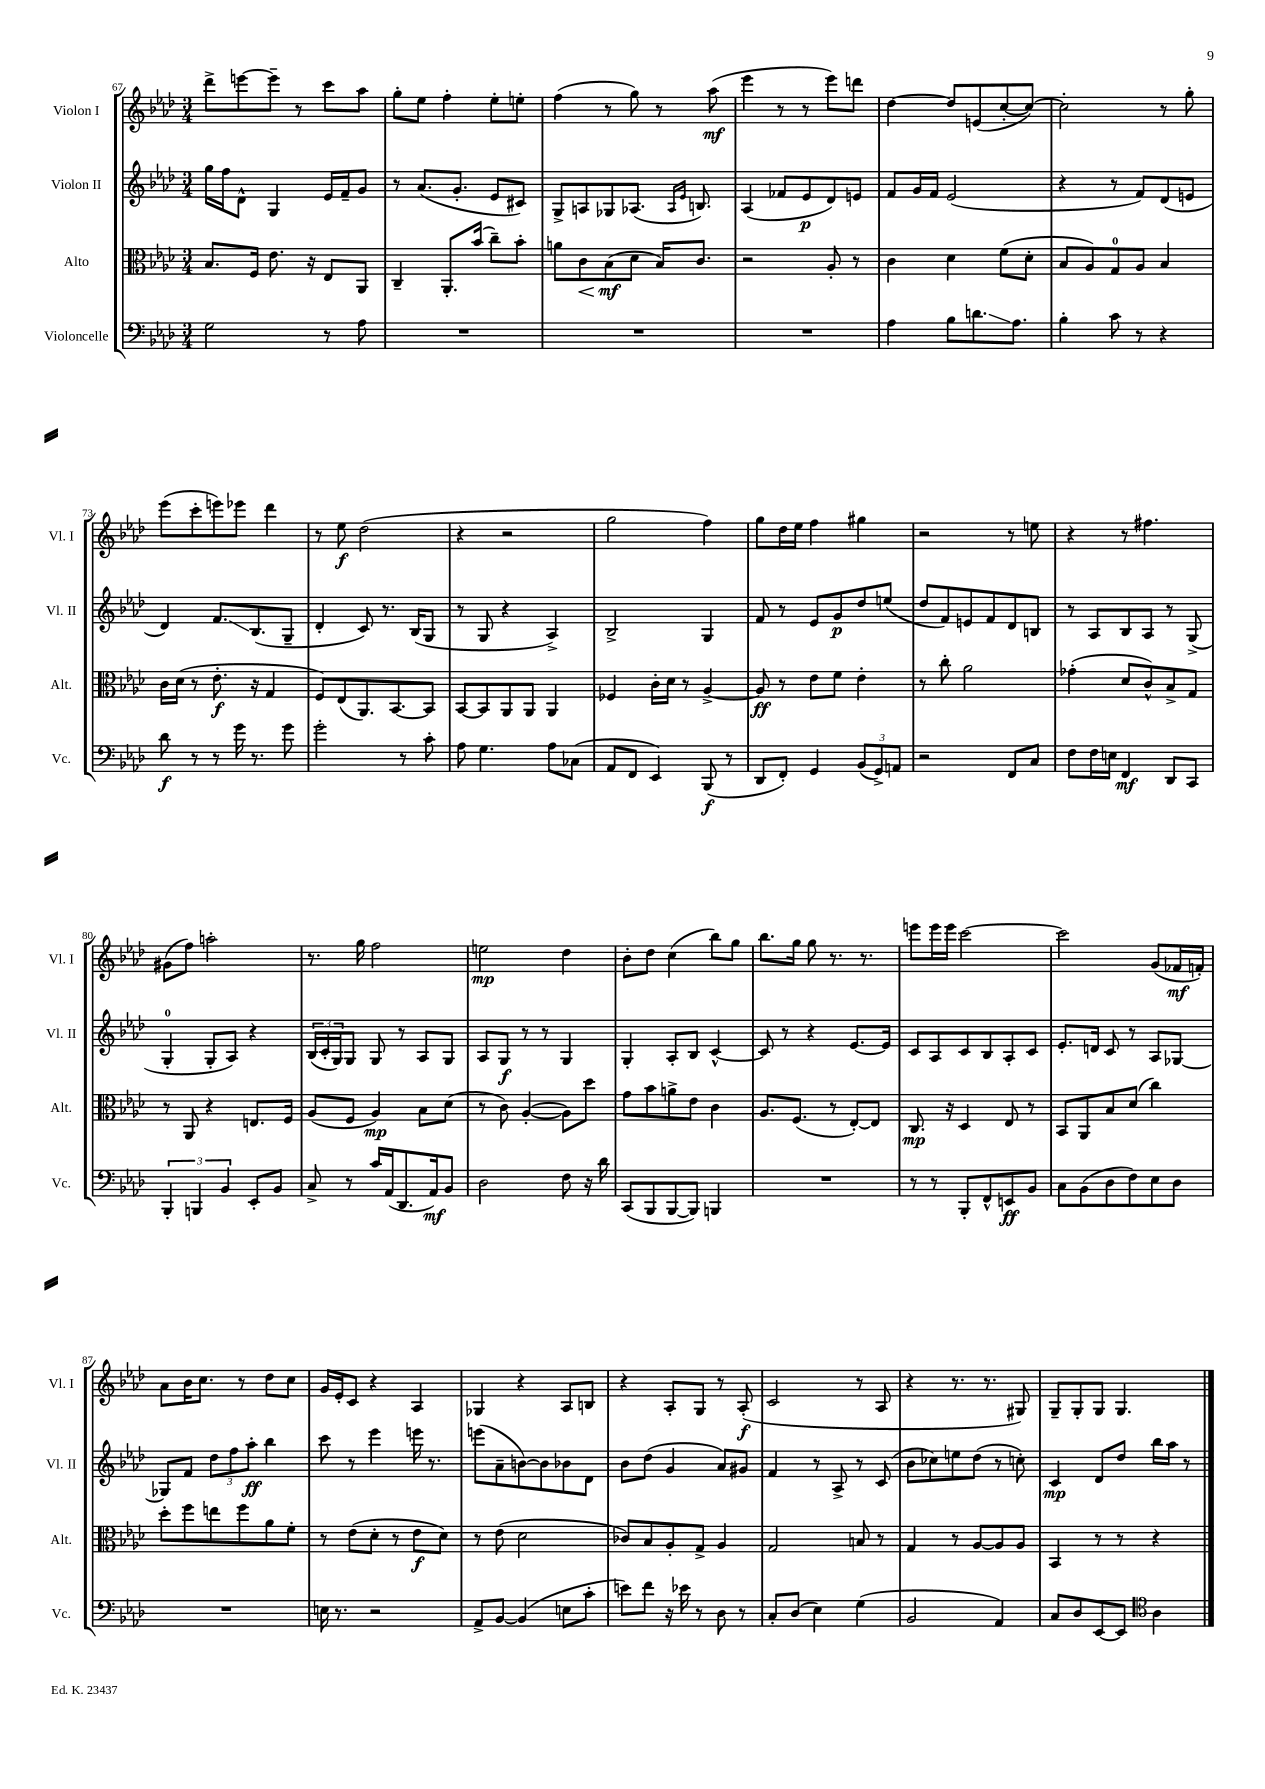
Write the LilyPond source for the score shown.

<<
\new StaffGroup <<
\new Staff = "s0" \with { instrumentName = "Violon I" shortInstrumentName = "Vl. I" } {
    \clef treble \key aes \major \numericTimeSignature \time 3/4
    des'''8-> e'''8~ e'''8-- r8 c'''8 aes''8 |
    g''8-. ees''8 f''4-. ees''8-. e''8-. |
    f''4( r8 g''8) r8 aes''8\mf( |
    ees'''4 r8 r8 ees'''8) d'''8 |
    des''4~ des''8 e'8( c''8~-. c''8~) |
    c''2-. r8 g''8-. |
    ees'''8( c'''8-. e'''8) ees'''8 des'''4 |
    r8 ees''8\f des''2( |
    r4 r2 |
    g''2 f''4) |
    g''8 des''16 ees''16 f''4 gis''4 |
    r2 r8 e''8 |
    r4 r8 fis''4. |
    gis'8( f''8) a''2-. |
    r8. g''16 f''2 |
    e''2\mp des''4 |
    bes'8-. des''8 c''4( bes''8) g''8 |
    bes''8. g''16 g''8 r8. r8. |
    e'''8 e'''16 e'''16 c'''2~ |
    c'''2 g'8( fes'16\mf f'16-.) |
    aes'8 bes'16 c''8. r8 des''8 c''8 |
    g'16 ees'16-. c'8 r4 aes4 |
    ges4 r4 aes8 b8 |
    r4 aes8-. g8 r8 aes8-.\f( |
    c'2 r8 aes8 |
    r4 r8. r8. gis8) |
    g8-- g8-. g8 g4. \bar "|." |
}
\new Staff = "s1" \with { instrumentName = "Violon II" shortInstrumentName = "Vl. II" } {
    \clef treble \key aes \major \numericTimeSignature \time 3/4
    g''16 f''16 des'8-^ g4 ees'16 f'16-- g'8 |
    r8 aes'8.( g'8.-. ees'8 cis'8) |
    g8-> a8 ges8 aes8.( \grace { aes16 ees'16 } b8.) |
    aes4( fes'8 ees'8\p des'8) e'8 |
    f'8 g'16 f'16 ees'2( |
    r4 r8 f'8) des'8( e'8 |
    des'4) f'8.\glissando bes8.( g8-- |
    des'4-. c'8) r8. bes16( g8 |
    r8 g8 r4 aes4->) |
    bes2-> g4 |
    f'8 r8 ees'8 g'8\p des''8 e''8( |
    des''8 f'8) e'8 f'8 des'8 b8 |
    r8 aes8 bes8 aes8 r8 g8->( |
    g4-0-. g8-. aes8) r4 |
    \tuplet 3/2 { bes16( c'16-. g16) } g8 g8 r8 aes8 g8 |
    aes8 g8\f r8 r8 g4 |
    g4-. aes8-. bes8 c'4~-^ |
    c'8 r8 r4 ees'8.~ ees'16 |
    c'8 aes8 c'8 bes8 aes8-. c'8 |
    ees'8.-. d'16 c'8 r8 aes8 ges8~ |
    ges8 f'8 \tuplet 3/2 { des''8 f''8 aes''8-.\ff } bes''4 |
    c'''8 r8 ees'''4 e'''16 r8. |
    e'''8( aes'8-- b'8~) b'8 bes'8 des'8 |
    bes'8 des''8( g'4 aes'8) gis'8 |
    f'4 r8 aes8-> r8 c'8( |
    bes'8 ces''8) e''8 des''8( r8 c''8-.) |
    c'4\mp des'8 des''8 bes''16 aes''16 r8 \bar "|." |
}
\new Staff = "s2" \with { instrumentName = "Alto" shortInstrumentName = "Alt." } {
    \clef alto \key aes \major \numericTimeSignature \time 3/4
    bes8. f16 ees'8. r16 ees8 aes,8 |
    c4-- aes,8.-. bes'16( c''8--) bes'8-. |
    a'8 c'8\< bes8\mf\!( des'8 bes16) c'8. |
    r2 aes8-. r8 |
    c'4 des'4 f'8( des'8-. |
    bes8 aes8) g8-0 aes8 bes4 |
    c'16 des'16( r8 ees'8.-.\f r16 g4 |
    f8) ees8( aes,8.) bes,8.~ bes,8 |
    bes,8~ bes,8 aes,8 aes,8 aes,4 |
    fes4 c'16-. des'16 r8 aes4~-> |
    aes8\ff r8 ees'8 f'8 ees'4-. |
    r8 c''8-. aes'2 |
    ges'4-.( des'8 c'8-^) bes8-> g8 |
    r8 aes,8 r4 e8. f16 |
    aes8( f8 aes4\mp) bes8 des'8( |
    r8 c'8) aes4~-.( aes8) des''8 |
    g'8 bes'8 a'8-> ees'8 c'4 |
    aes8. f8.( r8 ees8~-.) ees8 |
    c8.\mp r16 des4 ees8 r8 |
    bes,8 aes,8 bes8 des'8( c''4) |
    des''8-. f''8 e''8 f''8 aes'8 f'8-. |
    r8 ees'8( des'8-. r8 ees'8\f des'8) |
    r8 ees'8( des'2 |
    ces'8) bes8 aes8-. g8-> aes4 |
    g2 b8 r8 |
    g4 r8 aes8~ aes8 aes8 |
    bes,4 r8 r8 r4 \bar "|." |
}
\new Staff = "s3" \with { instrumentName = "Violoncelle" shortInstrumentName = "Vc." } {
    \clef bass \key aes \major \numericTimeSignature \time 3/4
    g2 r8 aes8 |
    R2. |
    R2. |
    R2. |
    aes4 bes8 d'8.\glissando aes8. |
    bes4-. c'8 r8 r4 |
    des'8\f r8 r8 g'16 r8. g'8 |
    g'2-. r8 c'8-. |
    aes8 g4. aes8 ces8( |
    aes,8 f,8 ees,4) bes,,8\f( r8 |
    des,8 f,8-.) g,4 \tuplet 3/2 { bes,8( g,8->) a,8 } |
    r2 f,8 c8 |
    f8 f16 e16 f,4\mf des,8 c,8 |
    \tuplet 3/2 { bes,,4-. b,,4 bes,4 } ees,8-. bes,8 |
    c8-> r8 c'16 aes,16( des,8. aes,16\mf) bes,8 |
    des2 f8 r16 des'16 |
    c,8( bes,,8 bes,,8~ bes,,8) b,,4 |
    R2. |
    r8 r8 bes,,8-. f,8-^ e,8\ff bes,8 |
    c8 bes,8( des8 f8) ees8 des8 |
    R2. |
    e16 r8. r2 |
    aes,8-> bes,8~ bes,4( e8 c'8-. |
    e'8) f'8 r16 ees'16 r8 des8 r8 |
    c8-. des8( ees4) g4( |
    bes,2 aes,4) |
    c8 des8 ees,8~ ees,8 \clef tenor aes4 \bar "|." |
}
>>
>>
\layout { \context { \Score currentBarNumber = #67 } }
